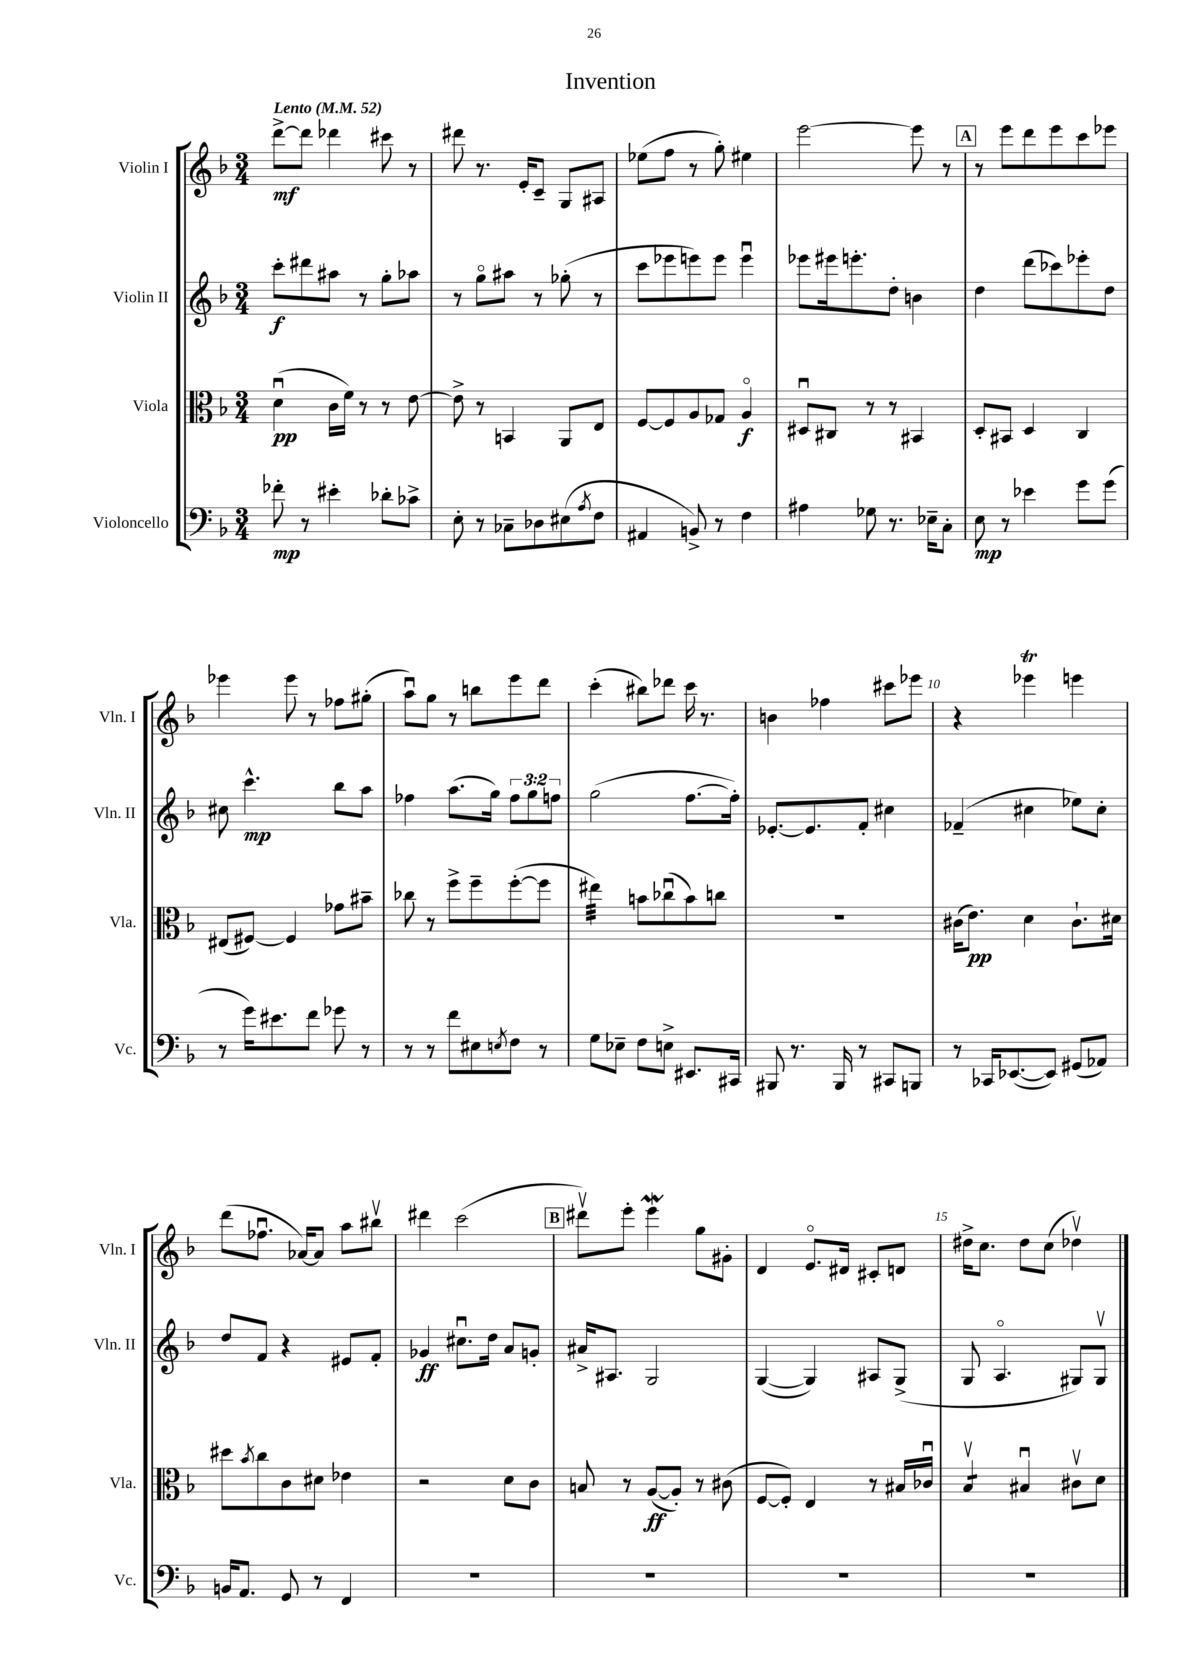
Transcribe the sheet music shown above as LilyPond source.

\header { title = "Invention" }
<<
\new StaffGroup <<
\new Staff = "s0" \with { instrumentName = "Violin I" shortInstrumentName = "Vln. I" } {
    \clef treble \key f \major \numericTimeSignature \time 3/4 \tempo "Lento" 4 = 52
    d'''8~->\mf d'''8 des'''4 cis'''8 r8 |
    dis'''8 r8. e'16-. c'8-- g8 ais8 |
    ees''8( f''8 r8 g''8-.) eis''4 |
    e'''2~ e'''8 r8 |
    \mark \markup { \box "A" } r8 e'''8 d'''8 e'''8 c'''8 ees'''8 |
    ees'''4 ees'''8 r8 fes''8 gis''8-.( |
    a''8\downbow) g''8 r8 b''8 e'''8 d'''8 |
    c'''4-.( bis''8) des'''8 c'''16 r8. |
    b'4 fes''4 cis'''8 ees'''8 |
    r4 ees'''4\trill e'''4 |
    d'''8( fes''8.\downbow aes'16~) aes'8 a''8 bis''8\upbow |
    dis'''4 c'''2( |
    \mark \markup { \box "B" } dis'''8\upbow) e'''8-. e'''4\mordent g''8 gis'8-. |
    d'4 e'8.\flageolet dis'16 cis'8-. d'8 |
    dis''16-> c''8. dis''8 c''8( des''4\upbow) \bar "|." |
}
\new Staff = "s1" \with { instrumentName = "Violin II" shortInstrumentName = "Vln. II" } {
    \clef treble \key f \major \numericTimeSignature \time 3/4 \override Staff.TupletNumber.text = #tuplet-number::calc-fraction-text
    c'''8-.\f dis'''8 ais''8 r8 g''8-. aes''8 |
    r8 g''8\flageolet ais''8 r8 ges''8-.( r8 |
    c'''8 ees'''8 e'''8) e'''8 e'''4\downbow |
    ees'''8 eis'''16 e'''8.-. d''8-. b'4 |
    \mark \markup { \box "A" } d''4 d'''8( ces'''8) ees'''8-. d''8 |
    cis''8 c'''4.-^\mp bes''8 a''8 |
    fes''4 a''8.( g''16) \tuplet 3/2 { fes''8 g''8 f''8 } |
    g''2( f''8.~ f''16-.) |
    ees'8.~-. ees'8. f'8-. cis''4 |
    fes'4--( cis''4 ees''8) cis''8-. |
    d''8 f'8 r4 eis'8 f'8-. |
    ges'4\ff cis''8.\downbow d''16 a'8 g'8-. |
    \mark \markup { \box "B" } ais'16-> ais8. g2 |
    g4~( g4) ais8 g8->( |
    g8 a4.\flageolet gis8) gis8\upbow \bar "|." |
}
\new Staff = "s2" \with { instrumentName = "Viola" shortInstrumentName = "Vla." } {
    \clef alto \key f \major \numericTimeSignature \time 3/4
    d'4\downbow\pp( c'16 f'16) r8 r8 e'8~ |
    e'8-> r8 b,4 a,8 e8 |
    f8~ f8 a8 ges8 a4\flageolet\f |
    dis8\downbow cis8 r8 r8 bis,4 |
    \mark \markup { \box "A" } d8-. bis,8 d4 c4 |
    eis8( fis8~) fis4 ges'8 bis'8-- |
    ces''8 r8 f''8-> f''8-- f''8~-.( f''8 |
    eis''4:32) b'8 ces''8\downbow( b'8) c''8 |
    R2. |
    cis'16( e'8.\pp) d'4 cis'8.-! dis'16 |
    dis''8 \acciaccatura { bes'8 } c''8 c'8 dis'8 ees'4 |
    r2 d'8 c'8 |
    \mark \markup { \box "B" } b8 r8 a8~\ff( a8-.) r8 cis'8( |
    f8~ f8-.) e4 r8 bis16 ces'16\downbow |
    bes4:8\upbow bis4\downbow cis'8\upbow d'8 \bar "|." |
}
\new Staff = "s3" \with { instrumentName = "Violoncello" shortInstrumentName = "Vc." } {
    \clef bass \key f \major \numericTimeSignature \time 3/4
    fes'8-.\mp r8 eis'4-. des'8-. ces'8-> |
    e8-. r8 ces8-- des8 eis8( \acciaccatura { a8 } f8 |
    ais,4 b,8->) r8 f4 |
    ais4 ges8 r8. ees16-- c8-. |
    \mark \markup { \box "A" } e8\mp r8 ees'4 g'8 g'8( |
    r8 g'16) eis'8. f'8 ges'8 r8 |
    r8 r8 f'8 eis8 \acciaccatura { e8 } f8 r8 |
    g8 ees8-- f8 e8-> eis,8. cis,16 |
    bis,,8 r8. bis,,16 r8 cis,8 b,,8 |
    r8 ces,16 ees,8.~( ees,8) gis,8( aes,8) |
    b,16 a,8. g,8 r8 f,4 |
    R2. |
    \mark \markup { \box "B" } R2. |
    R2. |
    R2. \bar "|." |
}
>>
>>
\layout { \context { \Score \override BarNumber.break-visibility = ##(#f #t #t) barNumberVisibility = #(every-nth-bar-number-visible 5) } }
